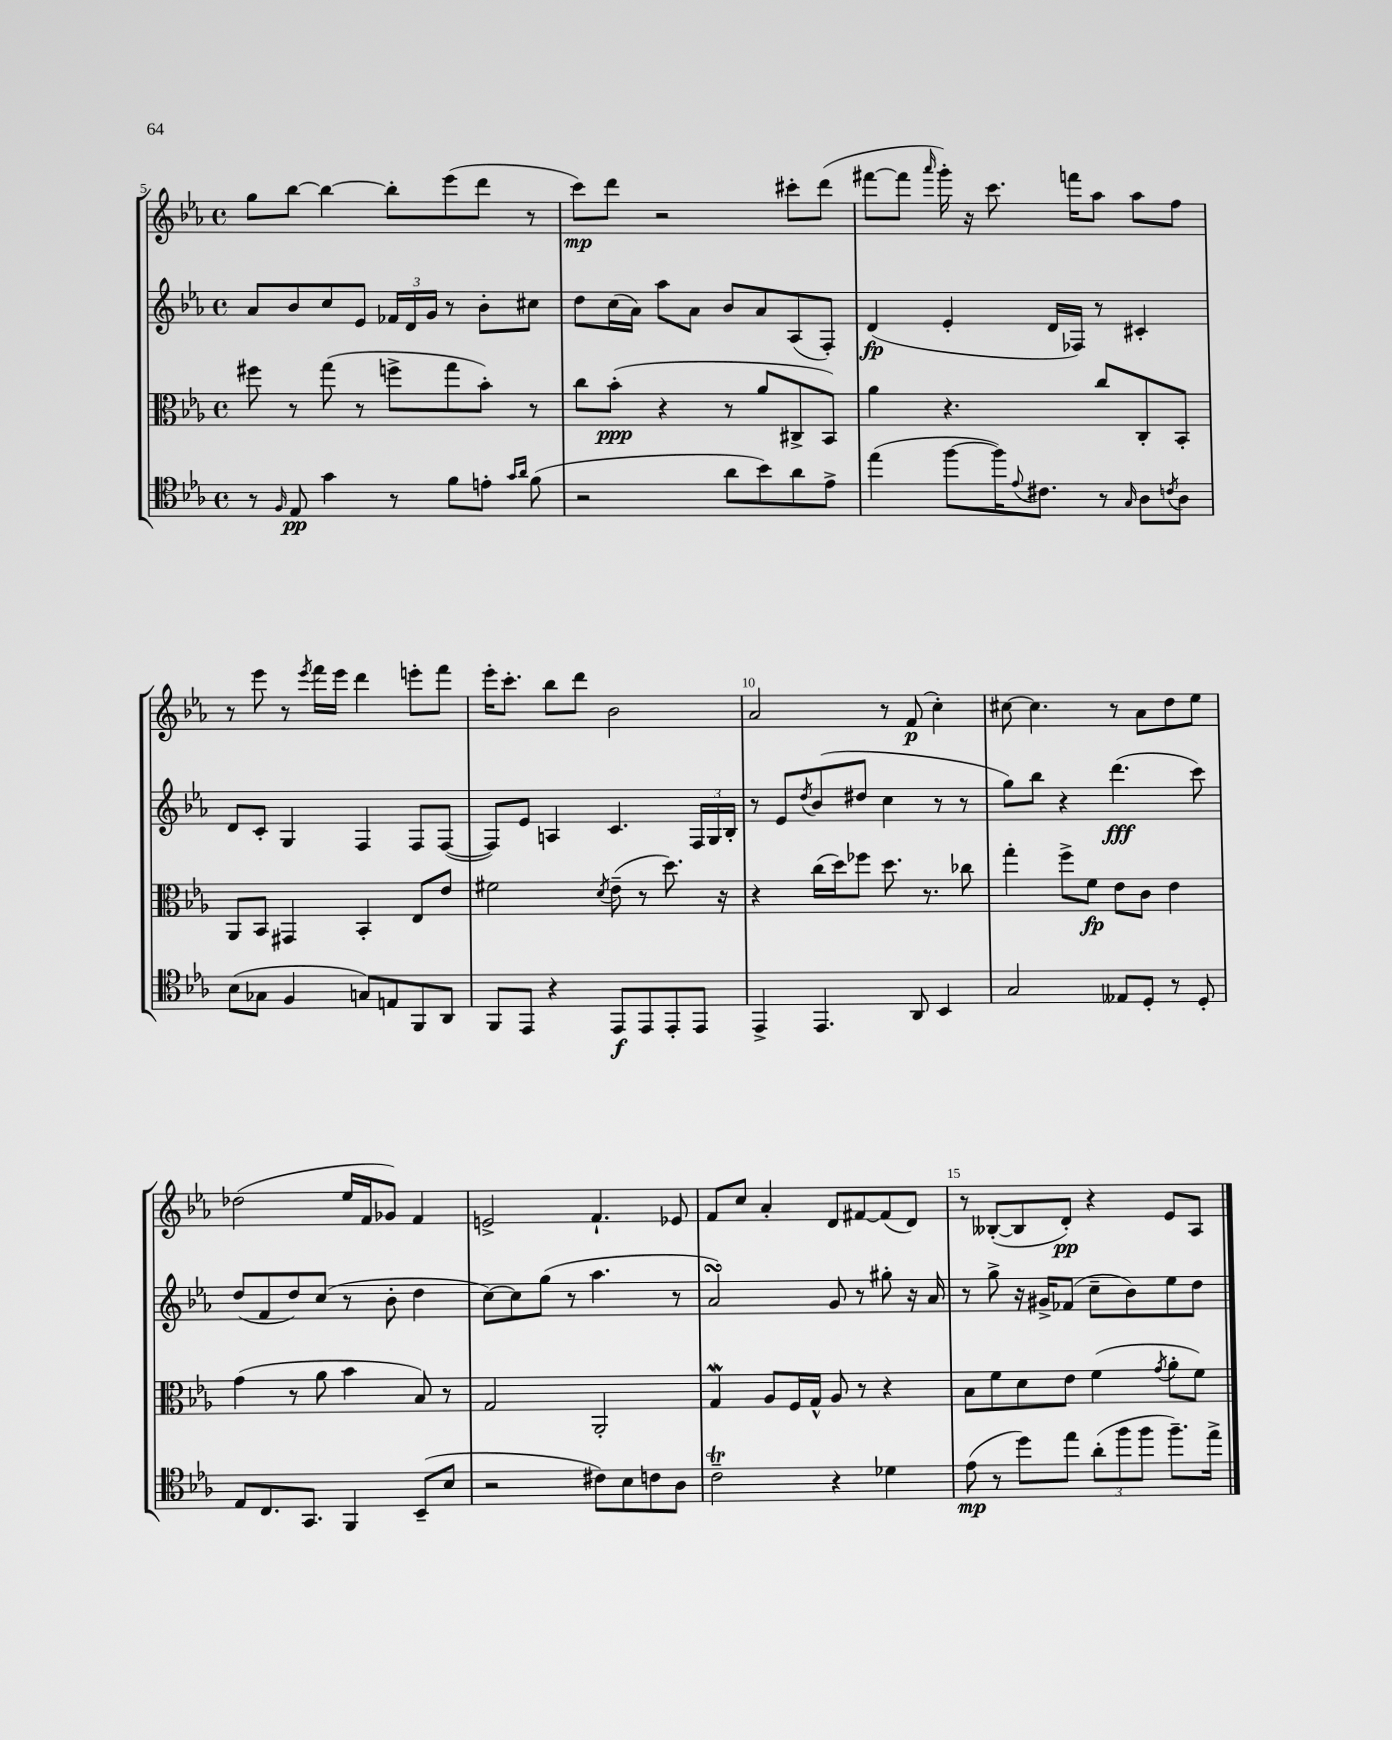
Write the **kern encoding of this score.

**kern	**kern	**kern	**kern
*staff4	*staff3	*staff2	*staff1
*clefC4	*clefC3	*clefG2	*clefG2
*k[b-e-a-]	*k[b-e-a-]	*k[b-e-a-]	*k[b-e-a-]
*M4/4	*M4/4	*M4/4	*M4/4
*met(c)	*met(c)	*met(c)	*met(c)
8r	8ff#	8a-	8gg
16qqF	.	.	.
8E-	8r	8b-	[8bb-
4g	(8gg	8cc	4bb-_
.	8r	8e-	.
8r	8ff^	24f-	8bb-']
.	.	24d	.
.	.	24g	.
8f	8gg	8r	(8eee-
8e'	8b-')	8b-'	8ddd
16qqg	.	.	.
16qqa-	.	.	.
(8f	8r	8cc#	8r
=	=	=	=
2r	8cc	8dd	8ccc)
.	(8b-'	(16cc	8ddd
.	.	16a-)	.
.	4r	8aa-	2r
.	.	8a-	.
8a-	8r	8b-	.
8b-)	8a-	8a-	.
8a-	8C#^	(8A-	8ccc#'
8e-^	8BB-)	8F')	(8ddd
=	=	=	=
(4ee-	4a-	(4d	[8fff#
.	.	.	8fff#]
.	.	.	16qqaaa-
[8ff	4.r	4e-'	16ggg')
.	.	.	16r
16ff])	.	.	8.ccc
8qqe-	.	.	.
8.c#	.	.	.
.	.	16d	.
.	.	16F-)	16fff
8r	8cc	8r	8aa-
16qqG	.	.	.
8A-	8C'	4c#'	8aa-
8qc	.	.	.
8A-	8BB-'	.	8ff
=	=	=	=
(8B-	8AA-	8d	8r
8G-	8BB-	8c'	8eee-
4F	4GG#	4G	8r
.	.	.	8qeee-
.	.	.	16fff
.	.	.	16eee-
8G)	4BB-'	4F	4ddd
8E	.	.	.
8FF	8E-	8F	8eee'
8AA-	8e-	([8F	8fff
=	=	=	=
8FF	2f#	8F])	16eee-'
.	.	.	8.ccc'
8EE-	.	8e-	.
4r	.	4A	8bb-
.	.	.	8ddd
.	8qd	.	.
8EE-	(8e-~	4.c	2b-
8EE-	8r	.	.
8EE-'	8.dd)	.	.
8EE-	.	24F	.
.	.	24G	.
.	16r	.	.
.	.	24B-'	.
=	=	=	=
4EE-^	4r	8r	2a-
.	.	8e-	.
.	.	8qdd	.
4.EE-	(16cc	(8b-	.
.	16dd)	.	.
.	8ff-	8dd#	.
.	8.dd	4cc	8r
8AA-	.	.	(8f
.	8.r	.	.
4BB-	.	8r	4cc')
.	8cc-	8r	.
=	=	=	=
2G	4gg'	8gg)	[8cc#
.	.	8bb-	4.cc#]
.	8ff^	4r	.
.	8f	.	.
8E--	8e-	(4.ddd	8r
8D'	8c	.	8a-
8r	4e-	.	8dd
8D'	.	8ccc)	8ee-
=	=	=	=
8E-	(4g	(8dd	(2dd-
8.C	.	8f	.
.	8r	8dd)	.
8.GG	.	.	.
.	8a-	(8cc	.
4FF	4b-	8r	16ee-
.	.	.	16f
.	.	8b-'	8g-)
(8BB-~	8B-)	4dd	4f
8B-	8r	.	.
=	=	=	=
2r	2G	[8cc)	2e^
.	.	8cc]	.
.	.	(8gg	.
.	.	8r	.
8c#)	2AA-'	4.aa-	4.f`
8B-	.	.	.
8c	.	.	.
8A-	.	8r	8e-
=	=	=	=
2c~	4G	2a-)	8f
.	.	.	8cc
.	8A-	.	4a-'
.	16F	.	.
.	16G^^	.	.
4r	8A-	8g	8d
.	8r	8r	[8f#
4d-	4r	8gg#'	(8f#]
.	.	16r	8d)
.	.	16a-	.
=	=	=	=
(8e-	8B-	8r	8r
8r	8f	8gg^	([8B--'
8dd)	8d	16r	8B--]
.	.	16g#^	.
8ee-	8e-	(8f-	8d')
(12a-'	(4f	8cc~	4r
12ff	.	.	.
.	.	8b-)	.
12ff	.	.	.
.	8qg	.	.
8.ff~)	8a-'	8ee-	8e-
.	8f)	8dd	8A-
16ee-^	.	.	.
==	==	==	==
*-	*-	*-	*-
